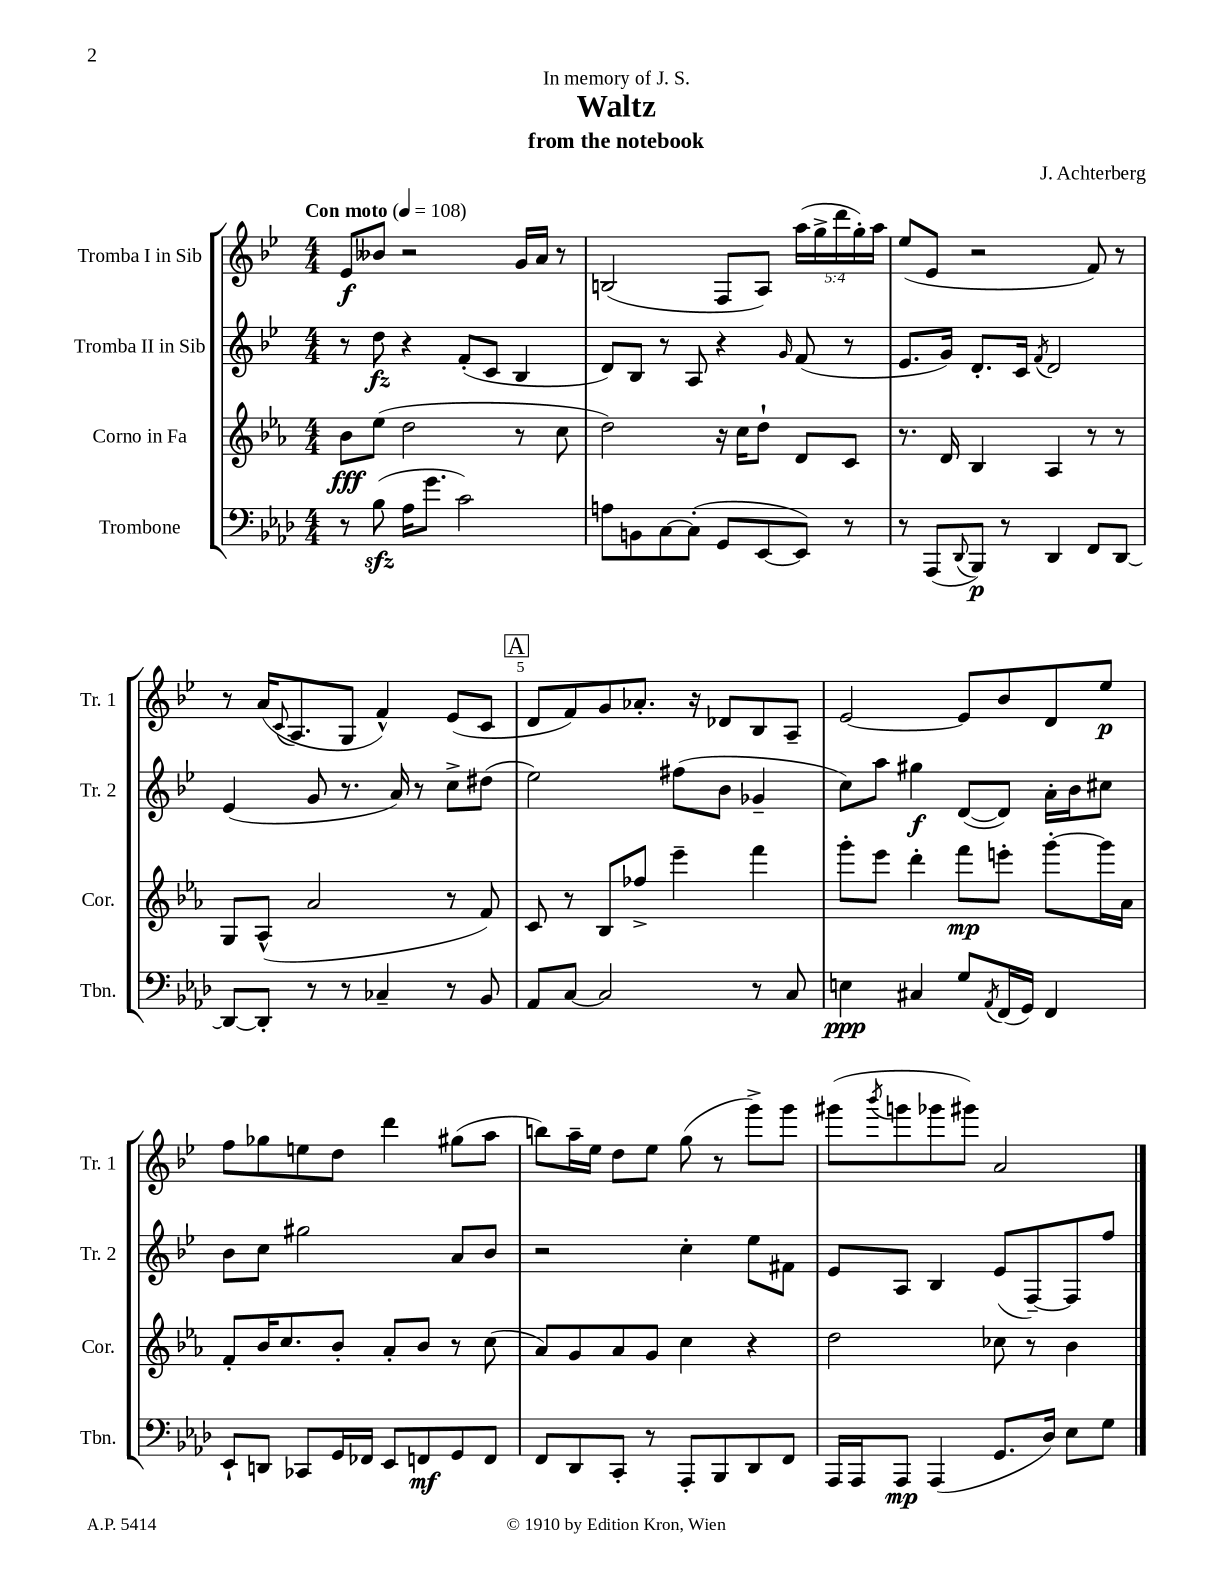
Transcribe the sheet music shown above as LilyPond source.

\header { title = "Waltz" composer = "J. Achterberg" subtitle = "from the notebook" dedication = "In memory of J. S." }
<<
\new StaffGroup <<
\new Staff = "s0" \with { instrumentName = "Tromba I in Sib" shortInstrumentName = "Tr. 1" } {
    \clef treble \key bes \major \numericTimeSignature \time 4/4 \override Staff.TupletNumber.text = #tuplet-number::calc-fraction-text \tempo "Con moto" 4 = 108
    ees'8\f beses'8 r2 g'16 a'16 r8 |
    b2( f8 a8) \tuplet 5/4 { a''16( g''16-> d'''16 g''16-.) a''16 } |
    ees''8( ees'8 r2 f'8) r8 |
    r8 a'16( \appoggiatura { c'8 } a8. g8 f'4-^) ees'8( c'8 |
    \mark \markup { \box "A" } d'8 f'8) g'8 aes'8.-. r16 des'8 bes8 a8-- |
    ees'2~ ees'8 bes'8 d'8 ees''8\p |
    f''8 ges''8 e''8 d''8 d'''4 gis''8( a''8 |
    b''8) a''16-- ees''16 d''8 ees''8 g''8( r8 g'''8->) g'''8 |
    gis'''8( \acciaccatura { bes'''8 } g'''8 ges'''8 gis'''8) a'2 \bar "|." |
}
\new Staff = "s1" \with { instrumentName = "Tromba II in Sib" shortInstrumentName = "Tr. 2" } {
    \clef treble \key bes \major \numericTimeSignature \time 4/4
    r8 d''8\fz r4 f'8-.( c'8 bes4 |
    d'8) bes8 r8 a8 r4 \grace { g'16 } f'8( r8 |
    ees'8. g'16) d'8.-. c'16 \acciaccatura { f'8 } d'2 |
    ees'4( g'8 r8. a'16) r8 c''8-> dis''8( |
    \mark \markup { \box "A" } ees''2) fis''8( bes'8 ges'4-- |
    c''8) a''8 gis''4\f d'8~( d'8) a'16-. bes'16 cis''8 |
    bes'8 c''8 gis''2 a'8 bes'8 |
    r2 c''4-. ees''8 fis'8 |
    ees'8 a8 bes4 ees'8( f8~--) f8 f''8 \bar "|." |
}
\new Staff = "s2" \with { instrumentName = "Corno in Fa" shortInstrumentName = "Cor." } {
    \clef treble \key ees \major \numericTimeSignature \time 4/4
    bes'8\fff ees''8( d''2 r8 c''8 |
    d''2) r16 c''16 d''8-! d'8 c'8 |
    r8. d'16 bes4 aes4 r8 r8 |
    g8 aes8-^( aes'2 r8 f'8) |
    \mark \markup { \box "A" } c'8 r8 bes8 fes''8-> ees'''4-- f'''4 |
    g'''8-. ees'''8 d'''4-. f'''8\mp e'''8-. g'''8~-. g'''16 aes'16 |
    f'8-. bes'16 c''8. bes'8-. aes'8-. bes'8 r8 c''8( |
    aes'8) g'8 aes'8 g'8 c''4 r4 |
    d''2 ces''8 r8 bes'4 \bar "|." |
}
\new Staff = "s3" \with { instrumentName = "Trombone" shortInstrumentName = "Tbn." } {
    \clef bass \key aes \major \numericTimeSignature \time 4/4
    r8 bes8\sfz( aes16 g'8. c'2) |
    a8 b,8 c8~ c8-.( g,8 ees,8~ ees,8) r8 |
    r8 aes,,8( \appoggiatura { des,8 } bes,,8\p) r8 des,4 f,8 des,8~ |
    des,8~ des,8-. r8 r8 ces4-- r8 bes,8 |
    \mark \markup { \box "A" } aes,8 c8~ c2 r8 c8 |
    e4\ppp cis4 g8 \acciaccatura { aes,8 } f,16( g,16) f,4 |
    ees,8-! d,8 ces,8 g,16 fes,16 ees,8 f,8\mf g,8 f,8 |
    f,8 des,8 c,8-. r8 aes,,8-. bes,,8 des,8 f,8 |
    aes,,16 aes,,16 aes,,8\mp aes,,4( g,8. des16) ees8 g8 \bar "|." |
}
>>
>>
\layout { \context { \Score \override BarNumber.break-visibility = ##(#f #t #t) barNumberVisibility = #(every-nth-bar-number-visible 5) } }
